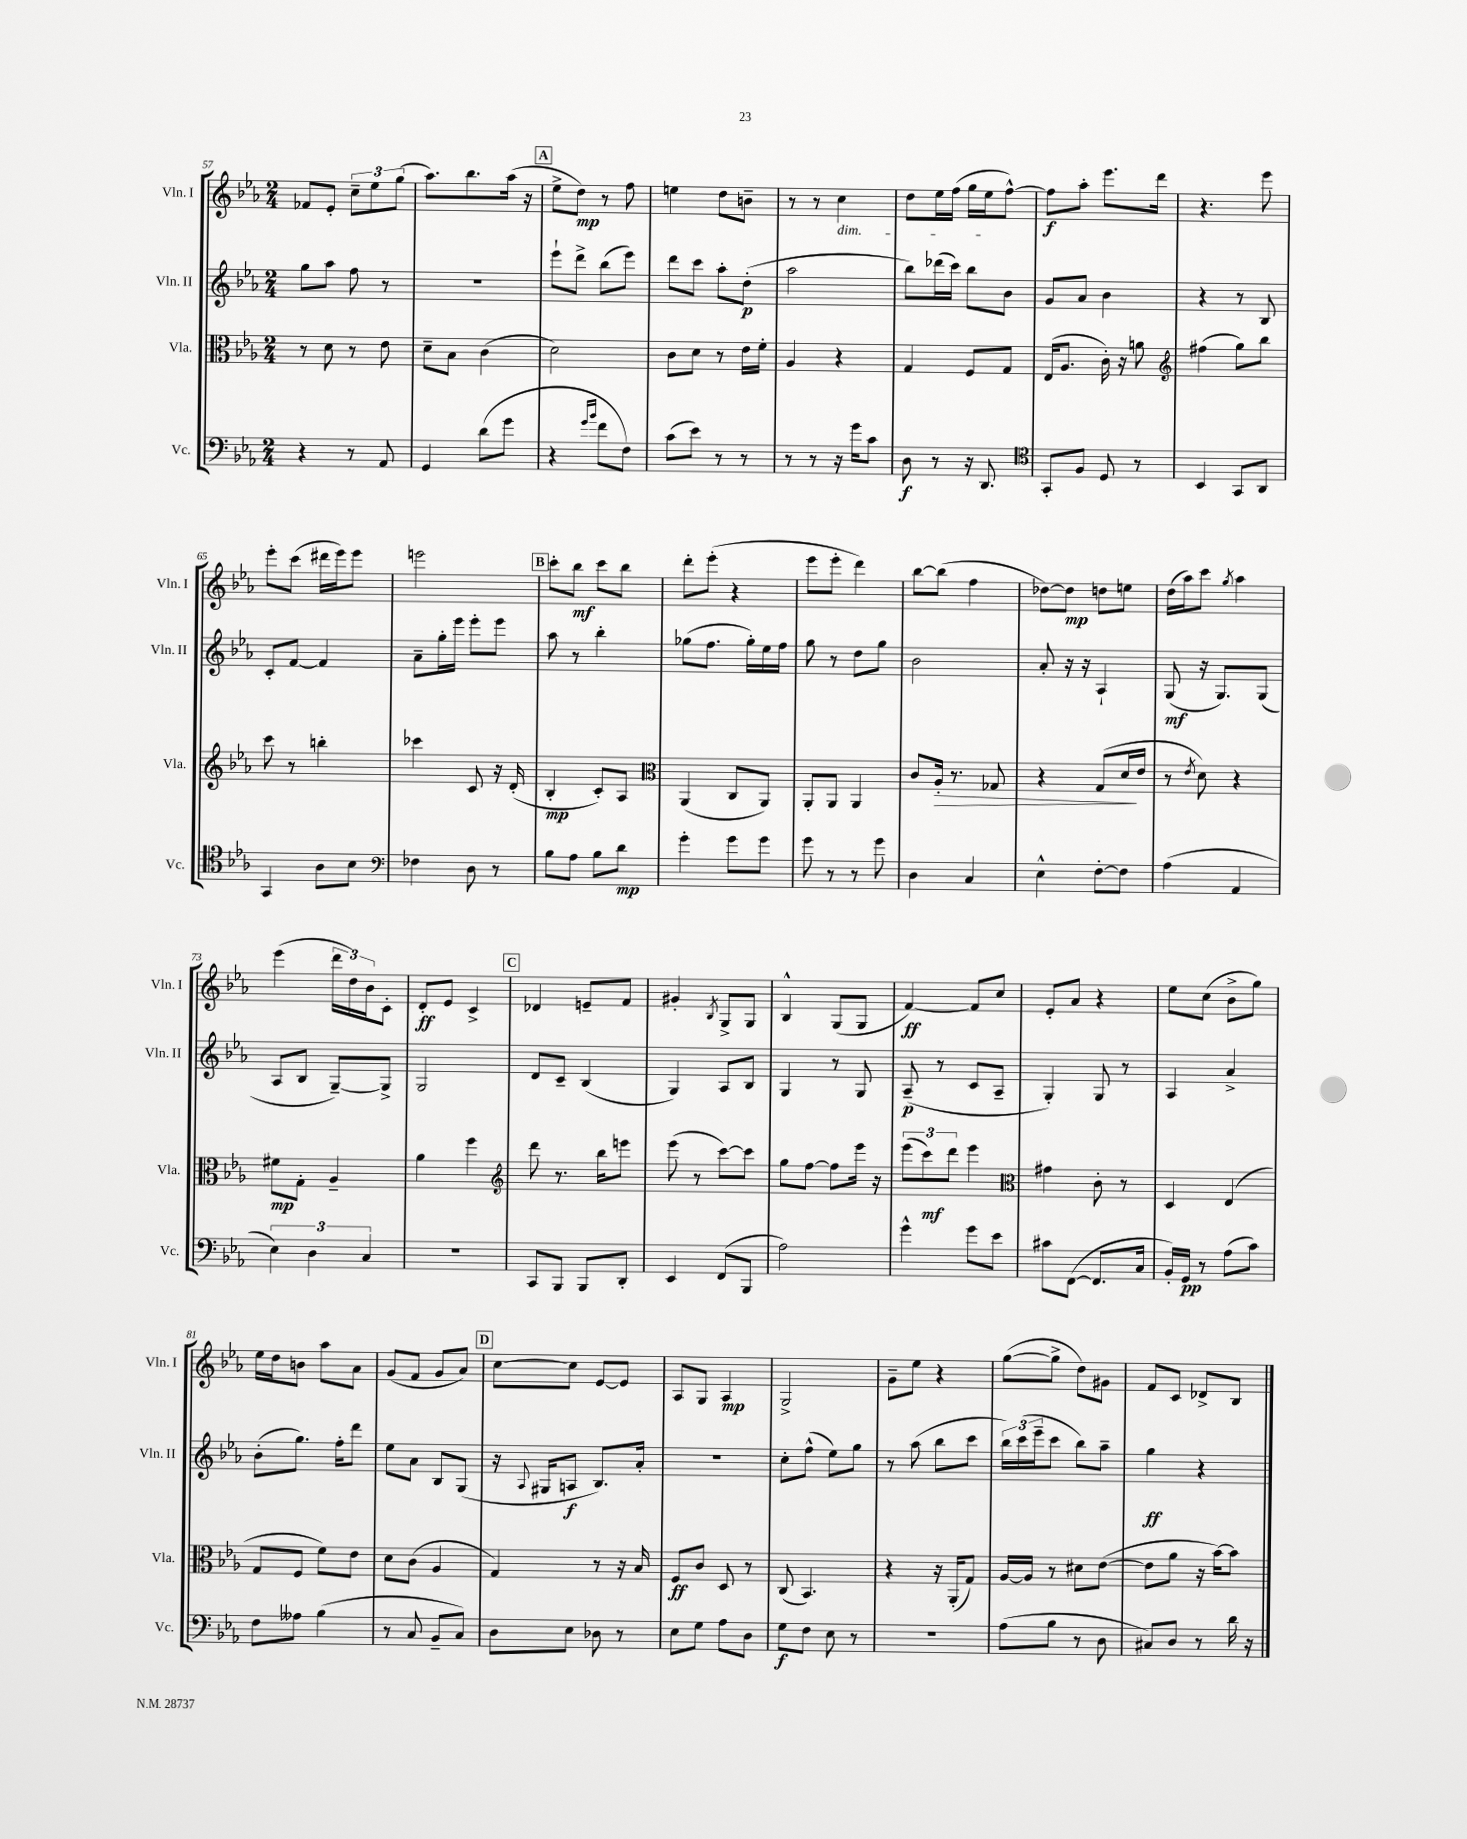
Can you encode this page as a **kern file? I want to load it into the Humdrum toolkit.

**kern	**kern	**kern	**kern
*staff4	*staff3	*staff2	*staff1
*clefF4	*clefC3	*clefG2	*clefG2
*k[b-e-a-]	*k[b-e-a-]	*k[b-e-a-]	*k[b-e-a-]
*M2/4	*M2/4	*M2/4	*M2/4
4r	8r	8gg\L	8f-/L
.	8d\	8aa-\J	8e-'/J
8r	8r	8ff\	12cc~\L
.	.	.	12ee-\
8AA-/	8e-\	8r	.
.	.	.	(12gg\J
=	=	=	=
4GG/	8d~\L	2r	8.aa-\L)
.	8B-\J	.	.
.	.	.	8.bb-\
(8d\L	(4c\	.	.
8g\J	.	.	(16aa-\Jk
.	.	.	16r
=	=	=	=
4r	2d\)	8eee-`\L	8ee-^\L
.	.	8ddd^\J	8dd\J)
16qqg/LL	.	.	.
16qqb-/JJ	.	.	.
8f\L	.	(8bb-\L	8r
8F\J)	.	8eee-\J)	8ff\
=	=	=	=
(8c\L	8c\L	8ddd\L	4ee\
8e-\J)	8d\J	8ccc\J	.
8r	8r	8aa-'\L	8dd\L
8r	16e-\LL	(8dd'\J	8b~\J
.	16f'\JJ	.	.
=	=	=	=
8r	4A-/	2aa-\	8r
8r	.	.	8r
16r	4r	.	4cc\
16g\LK	.	.	.
8c\J	.	.	.
=	=	=	=
8D\	4G/	8bb-\L)	8dd\L
8r	.	(16ddd-\L	16ee-\L
.	.	16ccc\JJ)	(16ff\JJ
16r	8F/L	8bb-\L	16gg\LL
8.DD/	.	.	16ee-\J
.	8G/J	8b-\J	[8ff^^\J)
=	=	=	=
*clefC4	*	*	*
8GG'/L	(16E-/LK	8g/L	8ff\]L
.	8.A-/J	.	.
8F/J	.	8a-/J	8aa-'\J
8D/	16c'\)	4b-\	8.eee-\L
.	16r	.	.
8r	8a\	.	.
.	.	.	16ddd\Jk
=	=	=	=
*	*clefG2	*	*
4BB-/	(4ff#\	4r	4.r
8GG/L	8gg\L)	8r	.
8AA-/J	8bb-\J	8B-/	8eee-\
=	=	=	=
4GG/	8ccc\	8c'/L	8eee-'\L
.	8r	[8f/J	(8ccc\J
8A-\L	4bb'\	4f/]	16ddd#\LL
.	.	.	16eee-\J)
8B-\J	.	.	8eee-\J
=	=	=	=
*clefF4	*	*	*
4F-\	4ccc-\	8a-~\L	2eee\
.	.	16gg'\L	.
.	.	16eee-\JJ	.
8D\	8c/	8eee-'\L	.
8r	16r	8eee-\J	.
.	(16d'/	.	.
=	=	=	=
8B-\L	4B-'/	8aa-\	8ccc'\L
8A-\J	.	8r	8bb-\J
8B-\L	8c'/L)	4bb-'\	8ccc\L
8d\J	8A-/J	.	8bb-\J
=	=	=	=
*	*clefC3	*	*
4g'\	(4AA-/	(8gg-\L	8ddd'\L
.	.	8.ff\J	(8eee-'\J
8g\L	8C/L	.	4r
.	.	16gg-'\LL)	.
8g\J	8AA-/J)	16ee-\	.
.	.	16ff\JJ	.
=	=	=	=
8g\	8AA-'/L	8gg\	8eee-\L
8r	8AA-/J	8r	8eee-'\J
8r	4AA-/	8dd\L	4ddd\)
8g\	.	8gg\J	.
=	=	=	=
4D\	8c/L	2b-\	[8bb-\L
.	16A-'/Jk	.	(8bb-\]J
.	8.r	.	.
4C/	.	.	4ff\
.	8G-/	.	.
=	=	=	=
4E-^^\	4r	8a-'/	[8dd-\L)
.	.	16r	8dd-\]J
.	.	16r	.
[8F'\L	(8G/L	4A-`/	8dd\L
8F\]J	16d/L	.	8ee\J
.	16e-/JJ	.	.
=	=	=	=
(4A-\	8r	(8G/	(16dd\LL
.	.	.	16aa-\J)
.	8qe-/	.	.
.	8d\)	16r	8ccc\J
.	.	8.G/L)	.
.	.	.	8qgg/
4AA-/	4r	.	4aa-\
.	.	(8G/J	.
=	=	=	=
6E-\)	8f#\L	8A-/L	(4eee-\
.	8G'\J	8B-/J	.
6D\	.	.	.
.	4A-~/	[8G~/L)	24ddd\LL
.	.	.	24dd\)
6C/	.	.	24b-\J
.	.	8G^/]J	8c'\J
=	=	=	=
2r	4a-\	2G/	8d'/L
.	.	.	8e-/J
.	4ff\	.	4c^/
=	=	=	=
*	*clefG2	*	*
8CC/L	8ddd\	8d/L	4d-/
8BBB-/J	8.r	8c~/J	.
8BBB-/L	.	(4B-/	8e~/L
.	16bb-\LK	.	.
8DD'/J	8eee\J	.	8f/J
=	=	=	=
4EE-/	(8eee-\	4G/)	4g#'/
.	8r	.	.
.	.	.	8qB-/
(8FF/L	[8ccc\L)	8A-/L	8G^/L
8BBB-/J	8ccc\]J	8B-/J	8G/J
=	=	=	=
2A-\)	8gg\L	4G/	4B-^^/
.	[8ff\J	.	.
.	8ff\]L	8r	(8G/L
.	16eee-\Jk	8G/	8G/J
.	16r	.	.
=	=	=	=
4g^^\	(12eee-\L	(8A-~/	[4f/)
.	12ccc\)	.	.
.	.	8r	.
.	12ddd\J	.	.
8g\L	4eee-\	8c/L	8f/]L
8e-\J	.	8A-~/J	8cc/J
=	=	=	=
*	*clefC3	*	*
8c#\L	4g#\	4G'/)	8e-'/L
([8FF\J	.	.	8a-/J
8.FF/]L	8c'\	8G/	4r
.	8r	8r	.
16C/Jk	.	.	.
=	=	=	=
16BB-'/LL)	4D/	4A-/	8ee-\L
16GG/JJ	.	.	.
8r	.	.	(8cc\J
(8A-\L	(4E-/	4a-^/	8b-^\L
8c\J)	.	.	8gg\J)
=	=	=	=
8F\L	8G/L	(8b-'\L	16ee-\LL
.	.	.	16dd\J
8A--\J	8F/J	8.gg\J)	8b\J
(4B-\	8f\L)	.	8aa-\L
.	.	16ff'\LK	.
.	8e-\J	8ddd\J	8a-\J
=	=	=	=
8r	8d\L	8ee-\L	(8g/L
8C/	(8c\J	8a-\J	8f/J
8BB-~/L	4A-/	8B-/L	8g/L
8C/J)	.	(8G/J	8a-/J)
=	=	=	=
8D\L	4G/)	16r	[8cc\L
.	.	8qqA-/	.
.	.	16G#/LK	.
8E-\J	.	8A/J	8cc\]J
8D-\	8r	8.B-/L)	[8e-/L
8r	16r	.	8e-/]J
.	16B-/	16a-'/Jk	.
=	=	=	=
8E-\L	8F/L	2r	8A-/L
8G\J	8c/J	.	8G/J
8A-\L	8D/	.	4A-/
8D\J	8r	.	.
=	=	=	=
8G\L	(8C/	8cc'\L	2G^/
8F\J	4.BB-/)	(8ff^^\J	.
8E-\	.	8ee-\L)	.
8r	.	8gg\J	.
=	=	=	=
2r	4r	8r	8g~\L
.	.	(8aa-\	8ee-\J
.	16r	8bb-\L	4r
.	(16AA-'/LK	.	.
.	8G/J)	8ccc\J	.
=	=	=	=
(8A-\L	[16A-/LL	24bb-\LL)	([8gg\L
.	.	(24ccc\	.
.	16A-/]JJ	.	.
.	.	24eee-~\J	.
8B-\J	8r	8ccc\J	8gg^\]J
8r	8d#\L	8bb-\L)	8dd\L)
8D\	([8e-\J	8aa-~\J	8g#\J
=	=	=	=
8C#/L)	8e-\]L	4gg\	8f/L
8D/J	8a-\J	.	8c/J
8r	16r	4r	8d-^/L
.	[16b-\LK)	.	.
16d\	8b-\]J	.	8B-/J
16r	.	.	.
==	==	==	==
*-	*-	*-	*-
